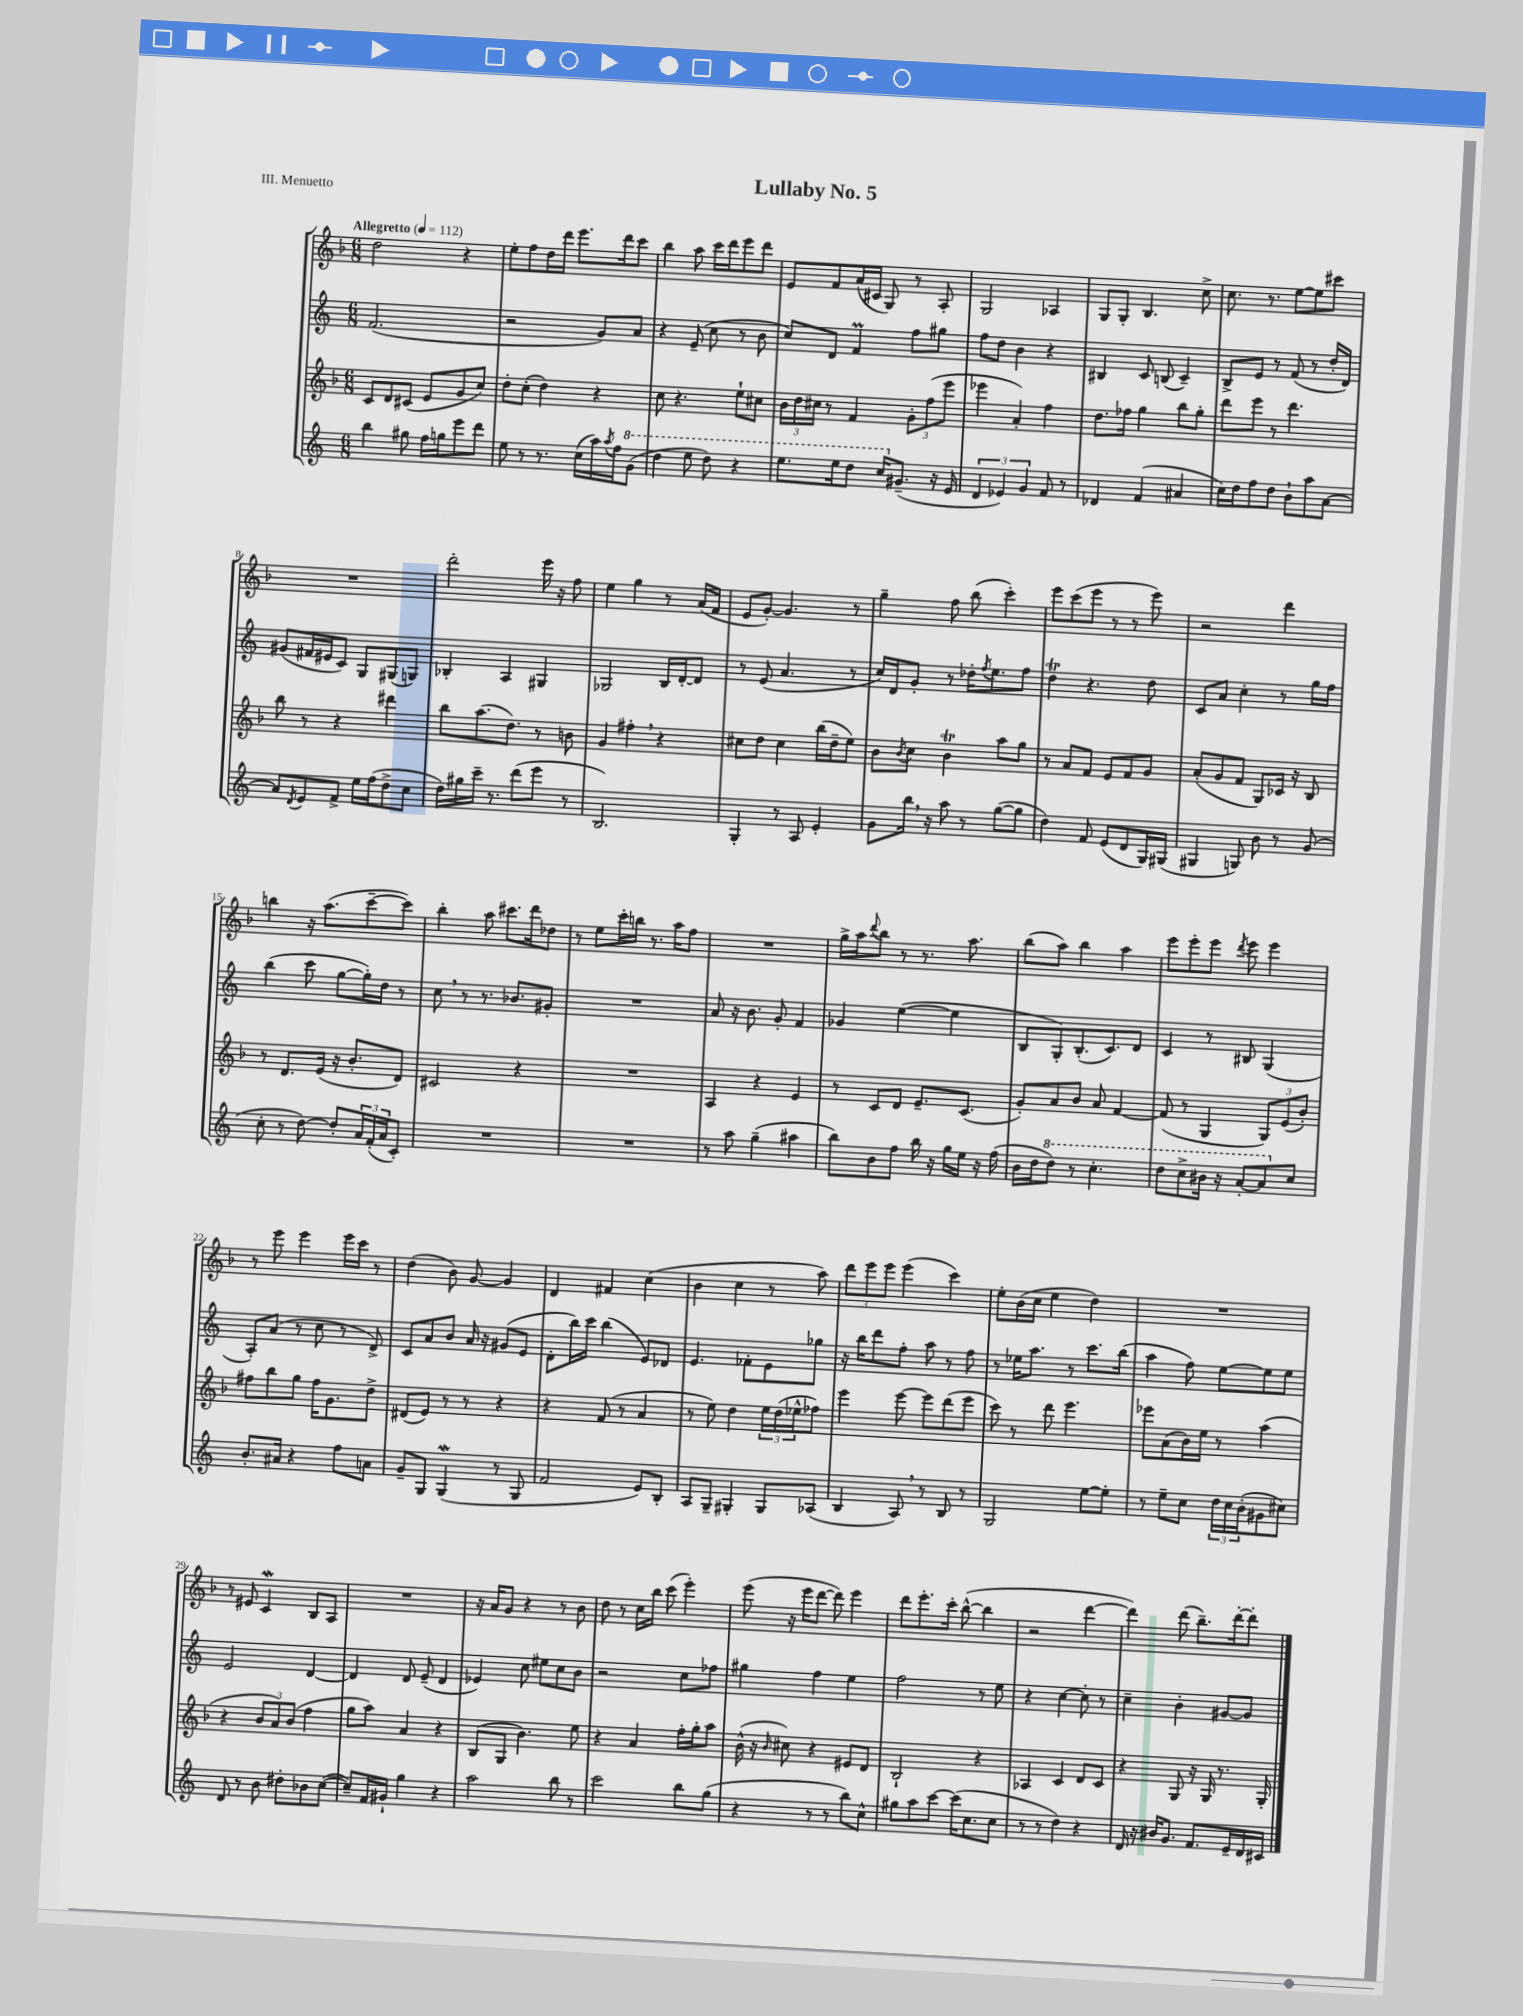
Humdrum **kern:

**kern	**kern	**kern	**kern
*staff4	*staff3	*staff2	*staff1
*clefG2	*clefG2	*clefG2	*clefG2
*k[]	*k[b-]	*k[]	*k[b-]
*M6/8	*M6/8	*M6/8	*M6/8
*MM112	*MM112	*MM112	*MM112
4bb	8c	(2.f	2dd
.	8d	.	.
8gg#	(8c#	.	.
16ff	8e	.	.
16gg	.	.	.
8eee	8g	.	4r
8ddd	8cc)	.	.
=	=	=	=
8ee	8dd'	2r	8ee'
8r	(8cc'	.	8ff
8.r	4dd)	.	16dd
.	.	.	16ddd
.	.	.	8.eee
(16cc	.	.	.
16aa)	4r	8g)	.
8qaa	.	.	.
16ff	.	.	16ddd
(8gg	.	8a	8ccc
=	=	=	=
4ddd	8cc	4r	4bb-
.	4.r	.	.
8eee	.	(8e~	8aa
8ddd)	.	8cc	16ccc
.	.	.	16ddd
4r	8ee`	8r	8eee
.	8cc#	8b	8ddd
=	=	=	=
8.eee	24b-	8cc)	8e
.	24dd	.	.
.	24cc#	.	.
.	8r	8d	8f
16eee	.	.	.
8ddd	4f	4f	(16a
.	.	.	16c#
16ccc	.	.	8G)
(8.g#~	.	.	.
.	12g'	8ff	8r
.	(12ff	.	.
16r	.	8gg#	8A'
.	12eee	.	.
16e	.	.	.
=	=	=	=
6d	4eee-	8ff	2G
.	.	8dd	.
6e-)	.	.	.
.	4a')	4b	.
6g	.	.	.
8f	4ff	4r	4A-
8r	.	.	.
=	=	=	=
4d-	8.dd	4B#	8G
.	.	.	8G'
.	16ff-	.	.
(4f	4gg	8c	4.B-
.	.	(8B	.
4a#	8bb-	4c~)	.
.	8gg'	.	8cc^
=	=	=	=
16cc)	8ddd	8B^	8.cc
16dd	.	.	.
8ff	8eee	8e	.
.	.	.	8.r
8dd	8r	8r	.
8b`	4.ddd	(8f	[8ee
8aa	.	8r	8ee]
[8a	.	16dd'	8ccc#
.	.	16d)	.
=	=	=	=
8a]	8bb-	(8g#	2.r
8qd	.	.	.
8e	8r	16f#	.
.	.	16e#	.
8f^	4r	8c)	.
16ee	.	8G	.
(16ff	.	.	.
8dd^	4ddd#	(8G#	.
8cc	.	8G)	.
=	=	=	=
16dd)	8bb-	4B-'	2ddd'
16gg#	.	.	.
16ccc~	(8.aa	.	.
8.r	.	.	.
.	.	4A	.
.	8.dd)	.	.
(8ddd	.	.	.
8eee	8r	4G#	16eee
.	.	.	16r
8r	8b	.	8ff
=	=	=	=
2.B)	4g	2G-	4ee
.	4ff#'	.	4gg
.	4r	16B	8r
.	.	[16d'	.
.	.	8d]	(16a
.	.	.	16f
=	=	=	=
4G'	8cc#	8r	8e
.	8dd	(8e	[8g')
8r	4cc#	4.a	4.g]
8A	.	.	.
4e'	(16bb-	.	.
.	16dd~	.	.
.	8ee)	8r	8r
=	=	=	=
8g	8b-	16cc)	4gg~
.	.	16d	.
.	8qb-	.	.
16bb	8cc	8g'	.
16r	.	.	.
8aa	4b-	8r	8ff
8r	.	16dd-'	(8bb-
.	.	8qff	.
.	.	8.ee	.
([8gg	8aa	.	4ccc')
8gg]	8gg	8ff	.
=	=	=	=
4dd)	8r	4dd	8eee
.	8a	.	(8ccc
8f	8f	4.r	8eee
(8e	8e	.	8r
8d	8f	.	8r
16G)	8g	8dd	8eee)
(16G#	.	.	.
=	=	=	=
4G#	(8a'	8c	2r
.	8g	8a	.
8G)	8f	4cc'	.
8b	8G)	.	.
8r	16c-	8r	4ddd
.	16r	.	.
(8g	8B-	16gg	.
.	.	16ff	.
=	=	=	=
8cc'	8r	(4bb	4bb
8r	8.d	.	.
[8dd)	.	8ccc	16r
.	(16e	.	(8.aa
8dd']	16r	[8gg	.
.	8.b-'	.	.
24a	.	16gg'])	[8ccc~
(24f'	.	.	.
.	.	16dd	.
24a	.	.	.
8c')	8d)	8r	8ccc])
=	=	=	=
2.r	2c#	8cc	4bb-'
.	.	8r	.
.	.	8.r	8aa
.	.	.	8.ccc#
.	.	8.b-	.
.	4r	.	.
.	.	.	16ddd
.	.	8g#'	8dd-
=	=	=	=
2.r	2.r	2.r	8r
.	.	.	8ee
.	.	.	16ccc'
.	.	.	16bb
.	.	.	8.r
.	.	.	16aa
.	.	.	8ff
=	=	=	=
8r	4A	8a	2.r
8aa	.	16r	.
.	.	8.b	.
(4gg~	4r	.	.
.	.	8g'	.
4aa#	4e	4f	.
=	=	=	=
8bb)	8r	4g-	16gg^
.	.	.	16aa
.	.	.	8qqddd
8b	8c	.	8bb-
8ff	8d	([4ee	8r
16bb	8.e~	.	8.r
16r	.	.	.
16gg	.	4ee]	.
16ee	(8.c	.	8.aa
16r	.	.	.
(16ff	.	.	.
=	=	=	=
16b	8g')	8B	(8bb-
16dd	.	.	.
8ddd)	8a	8G')	8aa)
8r	8b-	(8.B'	4bb-
4.ccc'	8a	.	.
.	.	8.c)	.
.	[4f	.	4aa
.	.	8d	.
=	=	=	=
8ddd	(8f]	4c	8eee
8ccc^	8r	.	8eee'
16bb#	4G	8r	8eee
16r	.	.	.
.	.	.	8qddd
[8aa'	.	8B#	8eee
8aa]	12G)	(4G	4eee
.	(12e	.	.
8cc	.	.	.
.	12b-')	.	.
=	=	=	=
8.b'	8ff#	8A')	8r
.	8bb-	(8a	8eee
16a#	.	.	.
4r	8gg	8r	4eee
.	16ff#	8cc	.
.	8.g	.	.
8ff	.	8r	16eee
.	.	.	16ccc
8a	8dd^	8d^)	8r
=	=	=	=
8g~	(8d#	8c	(4dd
8G	8e)	8a	.
(4G	8r	8b	8b-)
.	8r	16a	[8g
.	.	16r	.
8r	4r	(8g#	4g]
8G	.	8e	.
=	=	=	=
2f	4r	8d'	4d
.	.	16bb)	.
.	.	16ccc	.
.	(8f	(4bb	4f#
.	8r	.	.
8e)	4a	8e)	(4cc
8B'	.	8d-	.
=	=	=	=
8A	8r	4.e	4b-
8G~	8ee)	.	.
4G#'	4dd	.	4cc
.	.	8f-'	.
8G#	24ee	8e	8r
.	(24dd	.	.
.	24ee-^^	.	.
(8A-	8ff-)	8gg-	8aa)
=	=	=	=
4B	4eee	16r	12ddd
.	.	16bb	.
.	.	.	12eee
.	.	8ddd	.
.	.	.	12eee
8A)	[8eee	8ff'	(4eee
8r	8eee]	8aa	.
8B	(8ddd	8r	4ccc)
8r	8eee	8ff	.
=	=	=	=
2G	8ccc)	8r	8ee'
.	8r	16ee-	(16b-
.	.	8.aa	16cc
.	8ddd	.	4ee
.	4.eee	8r	.
[8ee	.	8.ccc	4dd)
8ee']	.	.	.
.	.	(16bb	.
=	=	=	=
8r	8eee-	4aa	2.r
8ee~	(8a	.	.
8cc	16b-)	8ff)	.
.	16ee	.	.
24dd	8r	[8ee	.
24cc	.	.	.
(24b'	.	.	.
8g#	(4aa	8ee]	.
8cc#)	.	8ee	.
=	=	=	=
8d	4r	2e	8r
8r	.	.	8e#
8b	12b-	.	4c
.	12a)	.	.
8dd#'	.	.	.
.	(12b-	.	.
8b-	4ff	[4d	8B-
([8cc	.	.	8A
=	=	=	=
8cc~])	8gg	4d]	2.r
16f	8aa)	.	.
16g#`	.	.	.
4gg	4a	8d	.
.	.	(8e~	.
4r	4r	4d	.
=	=	=	=
2aa	(8B-	4e-)	16r
.	.	.	16a
.	8G	.	8g
.	4.b-)	8cc	4r
.	.	8ee#	.
8bb	.	8cc	8r
8r	8ee	8b	8b-
=	=	=	=
2ccc	4r	2r	8dd
.	.	.	8r
.	4a	.	16cc
.	.	.	16bb-
.	.	.	(8ccc
8bb	16ff'	8cc	4eee')
.	16gg'	.	.
(8gg	8aa	8ff-	.
=	=	=	=
4r	(16b-^^	4gg#	(8eee
.	16r	.	.
.	16qqb-	.	.
.	8cc#)	.	16r
.	.	.	16eee
8r	4r	4ff	[8ddd
8r	.	.	8ddd])
8bb)	8e#	4ee	4eee
8cc^^	8d	.	.
=	=	=	=
8gg#	2B-`	2ff	8ddd
8aa	.	.	8.eee'
[8ccc	.	.	.
.	.	.	16ccc'
(16ccc]	.	.	([8bb-^^
8.cc	.	.	.
.	4r	8r	4bb-]
8cc	.	8ee	.
=	=	=	=
8r	4A-	4r	2r
8r	.	.	.
4dd)	4c	[4cc	.
4r	8d	8cc']	[4ddd
.	8c	8r	.
=	=	=	=
16d	4r	4cc~	4ddd])
16r	.	.	.
16b#	.	.	.
8.g	.	.	.
.	8G	4b'	(8ddd
8.f	16r	.	8.bb-~)
.	16G	.	.
.	8.r	[8g#	.
16e~	.	.	[16ddd'
16d	.	8g#]	8ddd']
16c#	16G'	.	.
==	==	==	==
*-	*-	*-	*-
